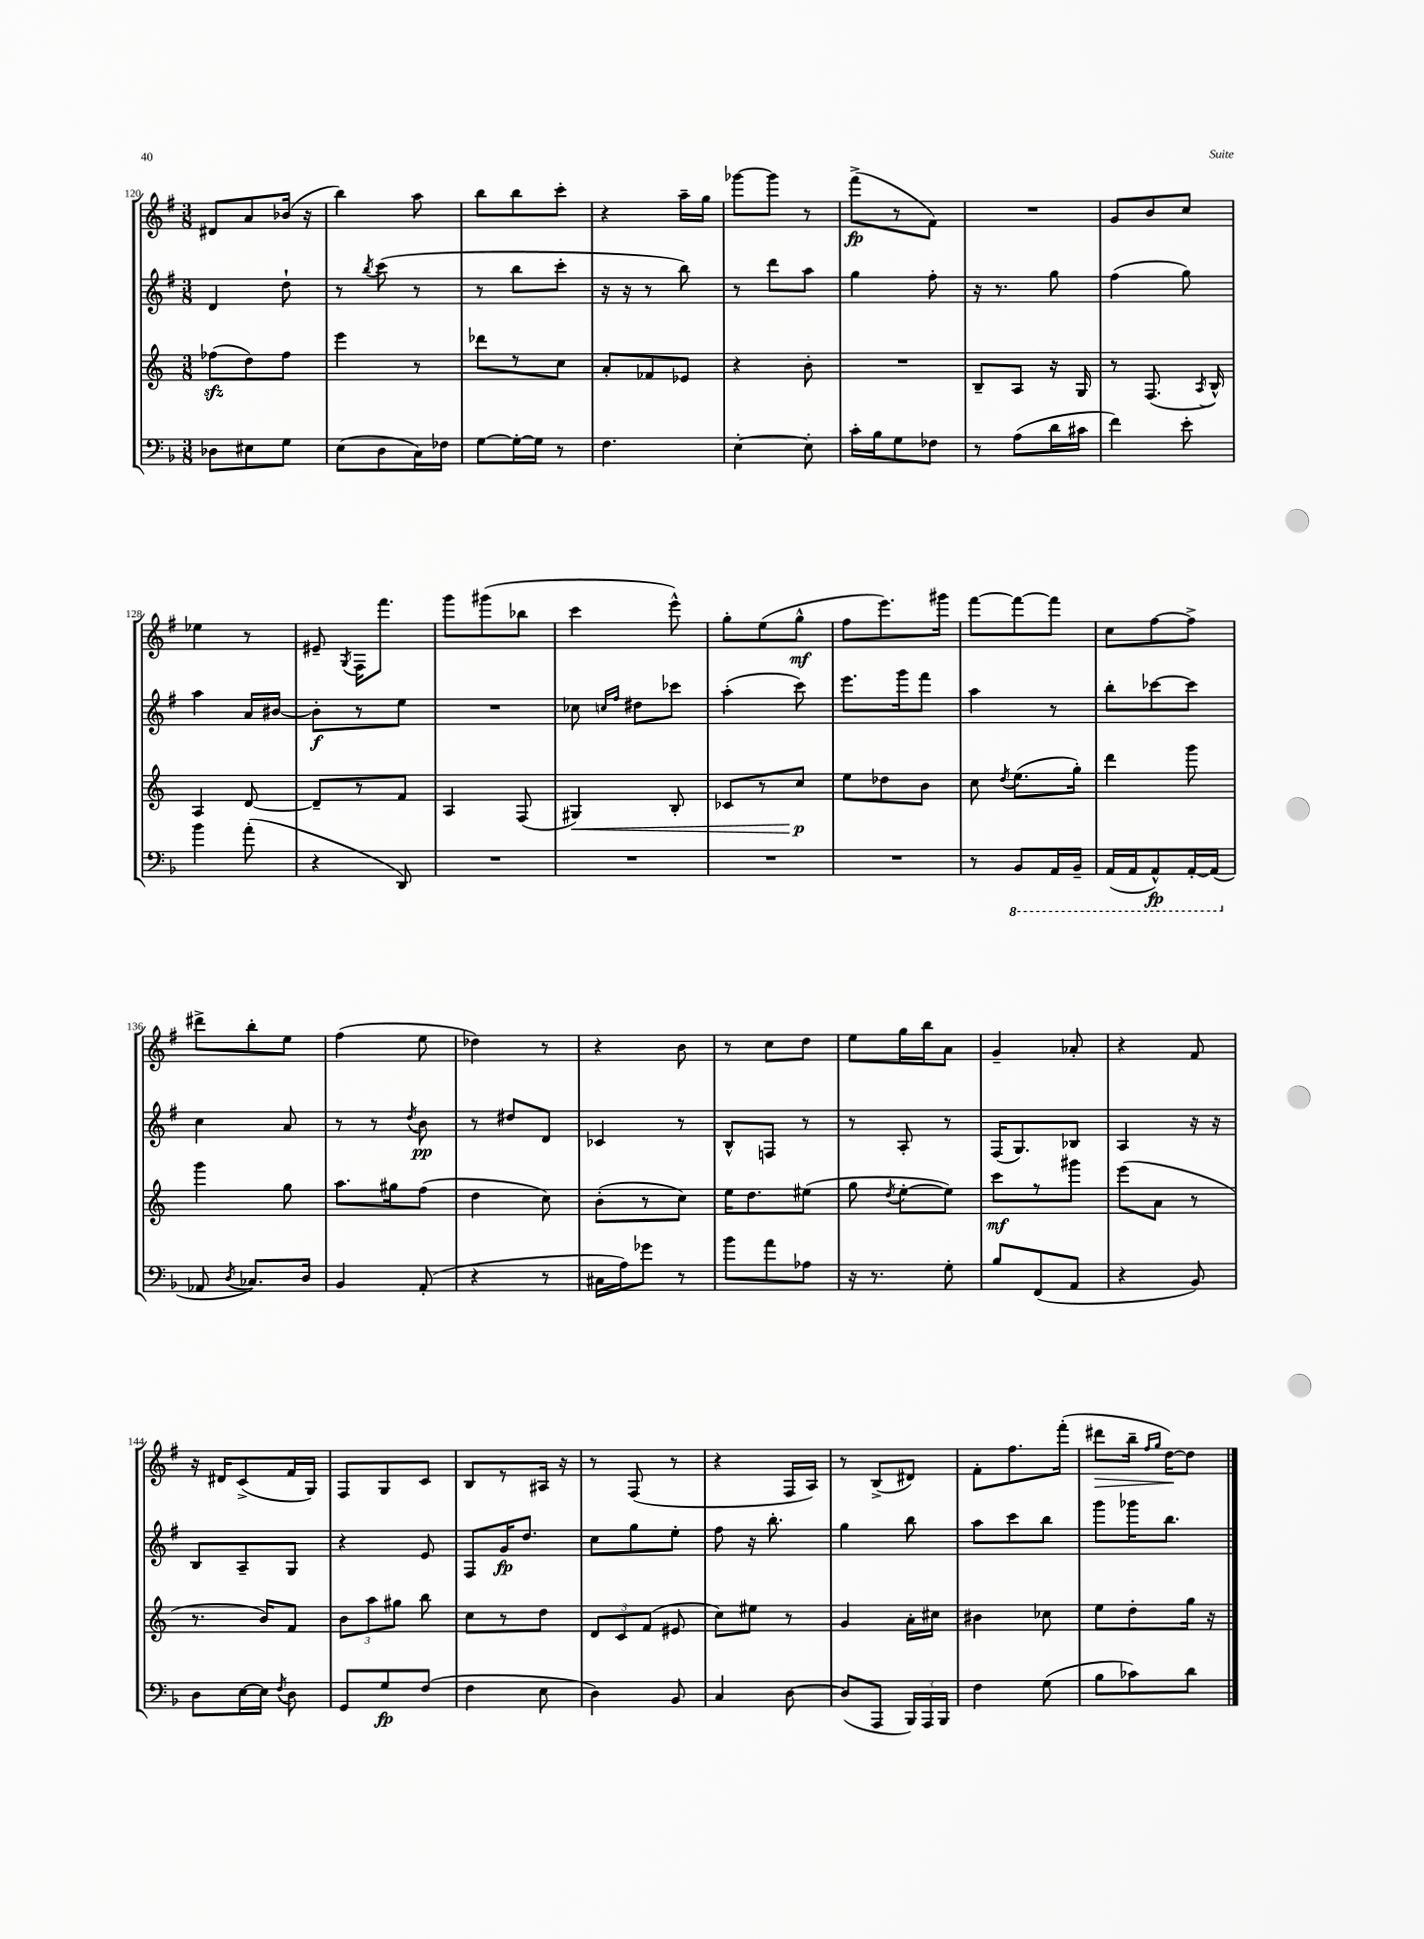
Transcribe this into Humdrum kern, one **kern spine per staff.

**kern	**kern	**kern	**kern
*staff4	*staff3	*staff2	*staff1
*clefF4	*clefG2	*clefG2	*clefG2
*k[b-]	*k[]	*k[f#]	*k[f#]
*M3/8	*M3/8	*M3/8	*M3/8
8D-	(8ff-	4d	8d#
8E#	8dd)	.	8a
8G	8ff-	8dd`	(16b-
.	.	.	16r
=	=	=	=
(8E	4eee	8r	4bb)
.	.	8qbb	.
8D	.	(8ccc	.
16C)	8r	8r	8aa
16F-	.	.	.
=	=	=	=
[8G	8ddd-	8r	8bb
16G'_	8r	8bb	8bb
16G]	.	.	.
8r	8cc	8ccc'	8ccc'
=	=	=	=
4.F	8a'	16r	4r
.	.	16r	.
.	8f-	8r	.
.	8e-	8bb)	16aa~
.	.	.	16gg
=	=	=	=
[4E'	4r	8r	[8ggg-
.	.	8ddd	8ggg-]
8E']	8b'	8aa	8r
=	=	=	=
16c'	4.r	4gg	(8fff#^
16B-	.	.	.
8G	.	.	8r
8F-	.	8ff#'	8f#)
=	=	=	=
8r	8B~	16r	4.r
.	.	8.r	.
(8A	8A	.	.
16d	16r	8gg	.
16c#	16G	.	.
=	=	=	=
4f)	8r	(4ff#	8g
.	(8.F	.	8b
8e'	.	8gg)	8cc
.	8qA	.	.
.	16B^^)	.	.
=	=	=	=
4b-	4A	4aa	4ee-
(8a'	[8d	16a	8r
.	.	[16b#	.
=	=	=	=
4r	8d~]	8b#']	8e#~
.	.	.	8qG
.	8r	8r	16F#
.	.	.	8.fff#
8DD)	8f	8ee	.
=	=	=	=
4.r	4A	4.r	8ggg
.	.	.	(8ggg#
.	(8F	.	8bb-
=	=	=	=
4.r	4G#)	8cc-	4ccc
.	.	16qqcc	.
.	.	16qqff#	.
.	.	8dd#	.
.	8B'	8ccc-	8eee^^)
=	=	=	=
4.r	8c-	(4aa'	8gg'
.	8r	.	(8ee
.	8cc	8ccc)	8gg^^
=	=	=	=
4.r	8ee	8.eee	8ff#
.	8dd-	.	8.eee)
.	.	16ggg	.
.	8b	8fff#	.
.	.	.	16ggg#
=	=	=	=
8r	8cc	4aa	[8fff#
.	8qdd	.	.
8BBB-	(8.ee	.	8fff#_
16AAA	.	8r	8fff#]
16BBB-~	16gg')	.	.
=	=	=	=
(16AAA	4ddd	8bb'	8cc
16AAA	.	.	.
8AAA^^)	.	[8ccc-	[8ff#
[16AAA'	8ggg	8ccc-]	8ff#^]
(16AAA]	.	.	.
=	=	=	=
8AA-	4ggg	4cc	8ddd#^
8qD	.	.	.
8.C-)	.	.	8bb'
.	8gg	8a	8ee
16D	.	.	.
=	=	=	=
4BB-	8.aa	8r	(4ff#
.	.	8r	.
.	16gg#	.	.
.	.	8qdd	.
(8AA'	(8ff	8b	8ee
=	=	=	=
4r	4dd	8r	4dd-)
.	.	8dd#	.
8r	8cc)	8d	8r
=	=	=	=
16C#	(8b'	4c-	4r
16A)	.	.	.
8g-	8r	.	.
8r	8cc)	8r	8b
=	=	=	=
8b-	16ee	8B^^	8r
.	8.dd	.	.
8a	.	8F	8cc
8A-	(8ee#	8r	8dd
=	=	=	=
16r	8gg	8r	8ee
8.r	.	.	.
.	8qdd	.	.
.	[8ee'	8A'	16gg
.	.	.	16bb
8G'	8ee])	8r	8a
=	=	=	=
8B-	8ccc	(16F#	4g~
.	.	8.G)	.
(8FF	8r	.	.
8AA	8ggg#	8B-	8a-'
=	=	=	=
4r	(8eee	4A	4r
.	8a	.	.
8BB-)	8r	16r	8f#
.	.	16r	.
=	=	=	=
8D	8.r	8B	16r
.	.	.	16d#
[16E	.	8A~	(8c^
16E]	16b)	.	.
8qF	.	.	.
8D	8f	8G	16f#
.	.	.	16G)
=	=	=	=
8GG	12b	4r	8F#
.	12aa	.	.
8G	.	.	8G
.	12gg#	.	.
(8F	8bb	8e	8c
=	=	=	=
4F	8cc	8F#	8B
.	8r	16g	8r
.	.	8.dd	.
8E	8dd	.	16A#
.	.	.	16r
=	=	=	=
4D)	12d	8cc	8r
.	12c	.	.
.	.	8gg	(8F#
.	(12f	.	.
8BB-	8e#	8ee'	8r
=	=	=	=
4C	8cc)	8ff#	4r
.	8ee#	16r	.
.	.	8.bb'	.
[8D	8r	.	16F#
.	.	.	16A)
=	=	=	=
(8D]	4g	4gg	8r
8AAA	.	.	(8B^
24BBB-)	16a'	8bb	8d#)
24AAA	.	.	.
.	16cc#	.	.
24BBB-	.	.	.
=	=	=	=
4F	4b#	8aa	8f#'
.	.	8ccc	8.ff#
(8G	8cc-	8bb	.
.	.	.	(16fff#'
=	=	=	=
8B-	8ee	8ggg	8ddd#
8c-)	8dd'	16ggg-	16bb~
.	.	.	16qqff#
.	.	.	16qqgg
.	.	8.bb	[16dd)
8d	16gg	.	8dd]
.	16r	.	.
==	==	==	==
*-	*-	*-	*-
